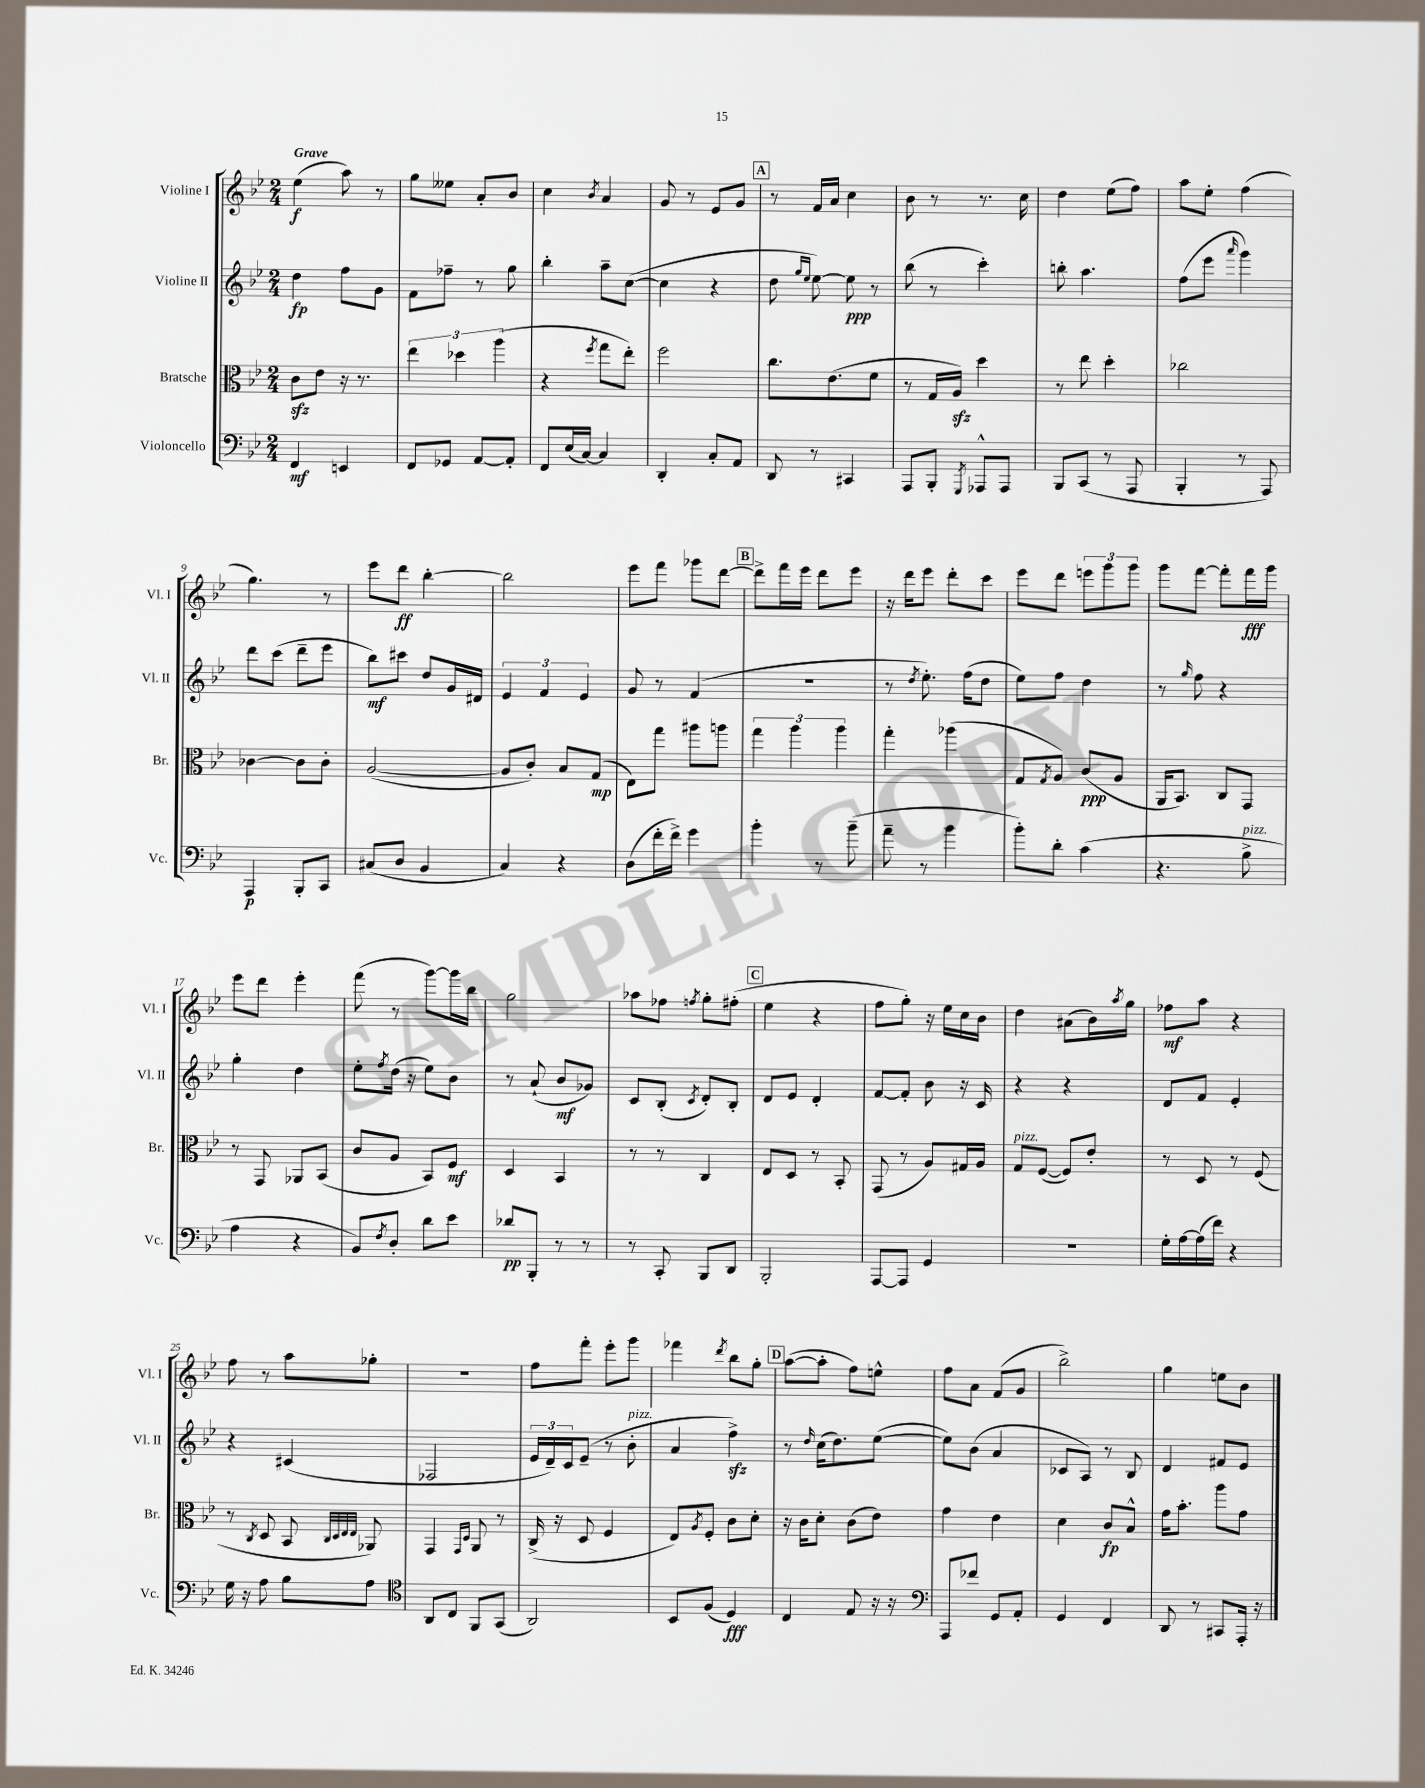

**kern	**kern	**kern	**kern
*staff4	*staff3	*staff2	*staff1
*clefF4	*clefC3	*clefG2	*clefG2
*k[b-e-]	*k[b-e-]	*k[b-e-]	*k[b-e-]
*M2/4	*M2/4	*M2/4	*M2/4
4FF	8c	4dd	(4ee-
.	8e-	.	.
4EE	16r	8ff	8aa)
.	8.r	.	.
.	.	8g	8r
=	=	=	=
8FF	6ee-	8f	8gg
8GG-	.	8ff-~	8ee--
.	6dd-	.	.
[8AA	.	8r	8a'
.	(6aa	.	.
8AA']	.	8gg	8b-
=	=	=	=
8FF	4r	4bb-'	4cc
(16E-	.	.	.
[16C)	.	.	.
.	8qff	.	8qb-
4C]	8gg	8aa~	4a
.	8ee-')	([8cc	.
=	=	=	=
4DD'	2ff	4cc]	8g
.	.	.	8r
8C'	.	4r	8e-
8AA	.	.	8g
=	=	=	=
8DD	8.cc	8dd	8r
.	.	16qqgg	.
.	.	16qqee-	.
8r	.	[8ee-)	16f
.	(8.e-	.	16a
4CC#	.	8ee-]	4cc
.	8f	8r	.
=	=	=	=
8AAA	8r	(8bb-	8b-
8BBB-'	16G	8r	8r
.	16A)	.	.
8qGGG	.	.	.
8AAA-^^	4dd	4ccc')	8.r
8AAA-	.	.	.
.	.	.	16cc
=	=	=	=
8BBB-	8r	8bb'	4dd
(8CC	8ee-	4.aa	.
8r	4dd'	.	(8ee-
8AAA	.	.	8ff)
=	=	=	=
4BBB-'	2cc-	(8ff	8aa
.	.	8eee-	8ee-'
.	.	16qqaaa	.
8r	.	4ggg)	(4ff
8AAA)	.	.	.
=	=	=	=
4AAA	[4c-	8ddd	4.gg)
.	.	(8ccc	.
8BBB-'	8c-]	8ddd~	.
8CC	8c-'	8eee-	8r
=	=	=	=
(8C#	([2A	8bb-)	8eee-
8D	.	8ccc#	8ddd
4BB-	.	8dd	[4bb-'
.	.	16g	.
.	.	16d#	.
=	=	=	=
4C)	8A]	6e-	2bb-]
.	8c')	.	.
.	.	6f	.
4r	8B-	.	.
.	.	6e-	.
.	(8G	.	.
=	=	=	=
(8D	8E-)	8g	8eee-
16f'	8gg	8r	8fff
16f^)	.	.	.
4g	8aa#	(4f	8ggg-
.	8aa	.	[8ddd
=	=	=	=
4b-'	6gg	2r	8ddd^]
.	.	.	16fff
.	6aa	.	.
.	.	.	16eee-
8r	.	.	8ddd
.	6aa	.	.
(8b-~	.	.	8eee-
=	=	=	=
8a~	4gg'	8r	16r
.	.	.	16ddd
.	.	8qdd	.
8r	.	8.ee-')	8eee-
4b-	(4aa-	.	8ddd'
.	.	(16ff	.
.	.	8dd	8ccc
=	=	=	=
8b-')	8G	8ee-)	8eee-
.	8qG	.	.
8d'	8A)	8ff	8ddd
(4c	(8c	4dd	12eee
.	.	.	12ggg
.	8A	.	.
.	.	.	12ggg
=	=	=	=
4.r	16AA	8r	8ggg
.	8.BB-)	.	.
.	.	16qqgg	.
.	.	8ff	[8fff
.	8C	4r	8fff']
8B-^	8GG	.	16fff
.	.	.	16ggg
=	=	=	=
4A	8r	4gg'	8eee-
.	8GG	.	8ddd
4r	8AA-	4dd	4eee-'
.	(8BB-	.	.
=	=	=	=
8BB-)	8c	8ee-'	(8fff
8qF	.	8qff	.
8D'	8A	(16dd	8r
.	.	16r	.
8d	8BB-)	8ee-)	[8ggg)
8e-	8F	8b-	16ggg]
.	.	.	16bb-
=	=	=	=
8d-	4D	8r	2gg
8BBB-'	.	(8a`	.
8r	4BB-	8b-	.
8r	.	8g-)	.
=	=	=	=
8r	8r	8c	8aa-
8CC'	8r	(8B-'	8ff-
.	.	8qc	8qff
8BBB-	4C	8d')	8gg'
8DD	.	8B-'	(8ff#'
=	=	=	=
2BBB-'	8E-	8d	4ee-
.	8D	8e-	.
.	8r	4d'	4r
.	8BB-'	.	.
=	=	=	=
[8AAA	(8GG	[8f	8ff
8AAA]	8r	8f']	8gg')
4GG	8A)	8b-	16r
.	.	.	16ee-
.	16G#	16r	16cc
.	16A	16c	16b-
=	=	=	=
2r	8G	4r	4dd
.	([8F	.	.
.	8F])	4r	(8a#
.	8e-'	.	16b-)
.	.	.	8qaa
.	.	.	16gg
=	=	=	=
16G'	8r	8d	8ff-
[16A	.	.	.
(16A]	8D	8f	8aa
16f)	.	.	.
4r	8r	4e-'	4r
.	(8F	.	.
=	=	=	=
16G	8r	4r	8ff
16r	.	.	.
.	8qC	.	.
8A	8D	.	8r
8B-	8BB-	(4c#	8aa
.	32qqC	.	.
.	32qqD	.	.
.	32qqE-	.	.
.	32qqE-	.	.
8A	8AA-)	.	8gg-'
=	=	=	=
*clefC4	*	*	*
8AA	4GG	2F-	2r
8C	.	.	.
.	16qqGG	.	.
.	16qqD	.	.
8FF	8AA	.	.
(8GG	8r	.	.
=	=	=	=
2AA)	(16C^	24e-	8ff
.	.	24d~)	.
.	16r	.	.
.	.	24c	.
.	8D	(8e-~	8fff'
.	4F	8r	8eee-'
.	.	8b-'	8ggg
=	=	=	=
8BB-	8E-)	4a	4fff-
.	8qA	.	.
(8F	8F'	.	.
.	.	.	8qddd
4D)	8c	4ff^)	8bb-
.	8d'	.	8gg'
=	=	=	=
4C	16r	8r	([8aa
.	16c	.	.
.	.	16qqdd	.
.	8d'	(16cc	8aa']
.	.	8.dd)	.
8E-	(8c	.	8ff)
16r	8e-)	([8ee-	8ee^^
16r	.	.	.
=	=	=	=
*clefF4	*	*	*
8AAA	4g	8ee-])	8ff
8f-	.	(8b-	8a
8GG	4e-	4a	(8f
8AA'	.	.	8g
=	=	=	=
4GG	4d	8c-	2bb-^)
.	.	8A)	.
4FF	8c	8r	.
.	8B-^^	8B-	.
=	=	=	=
8DD	16g	4d	4gg
.	8.b-'	.	.
8r	.	.	.
8CC#	8aa	8f#	8ee
16AAA'	8g	8e-	8b-
16r	.	.	.
==	==	==	==
*-	*-	*-	*-
